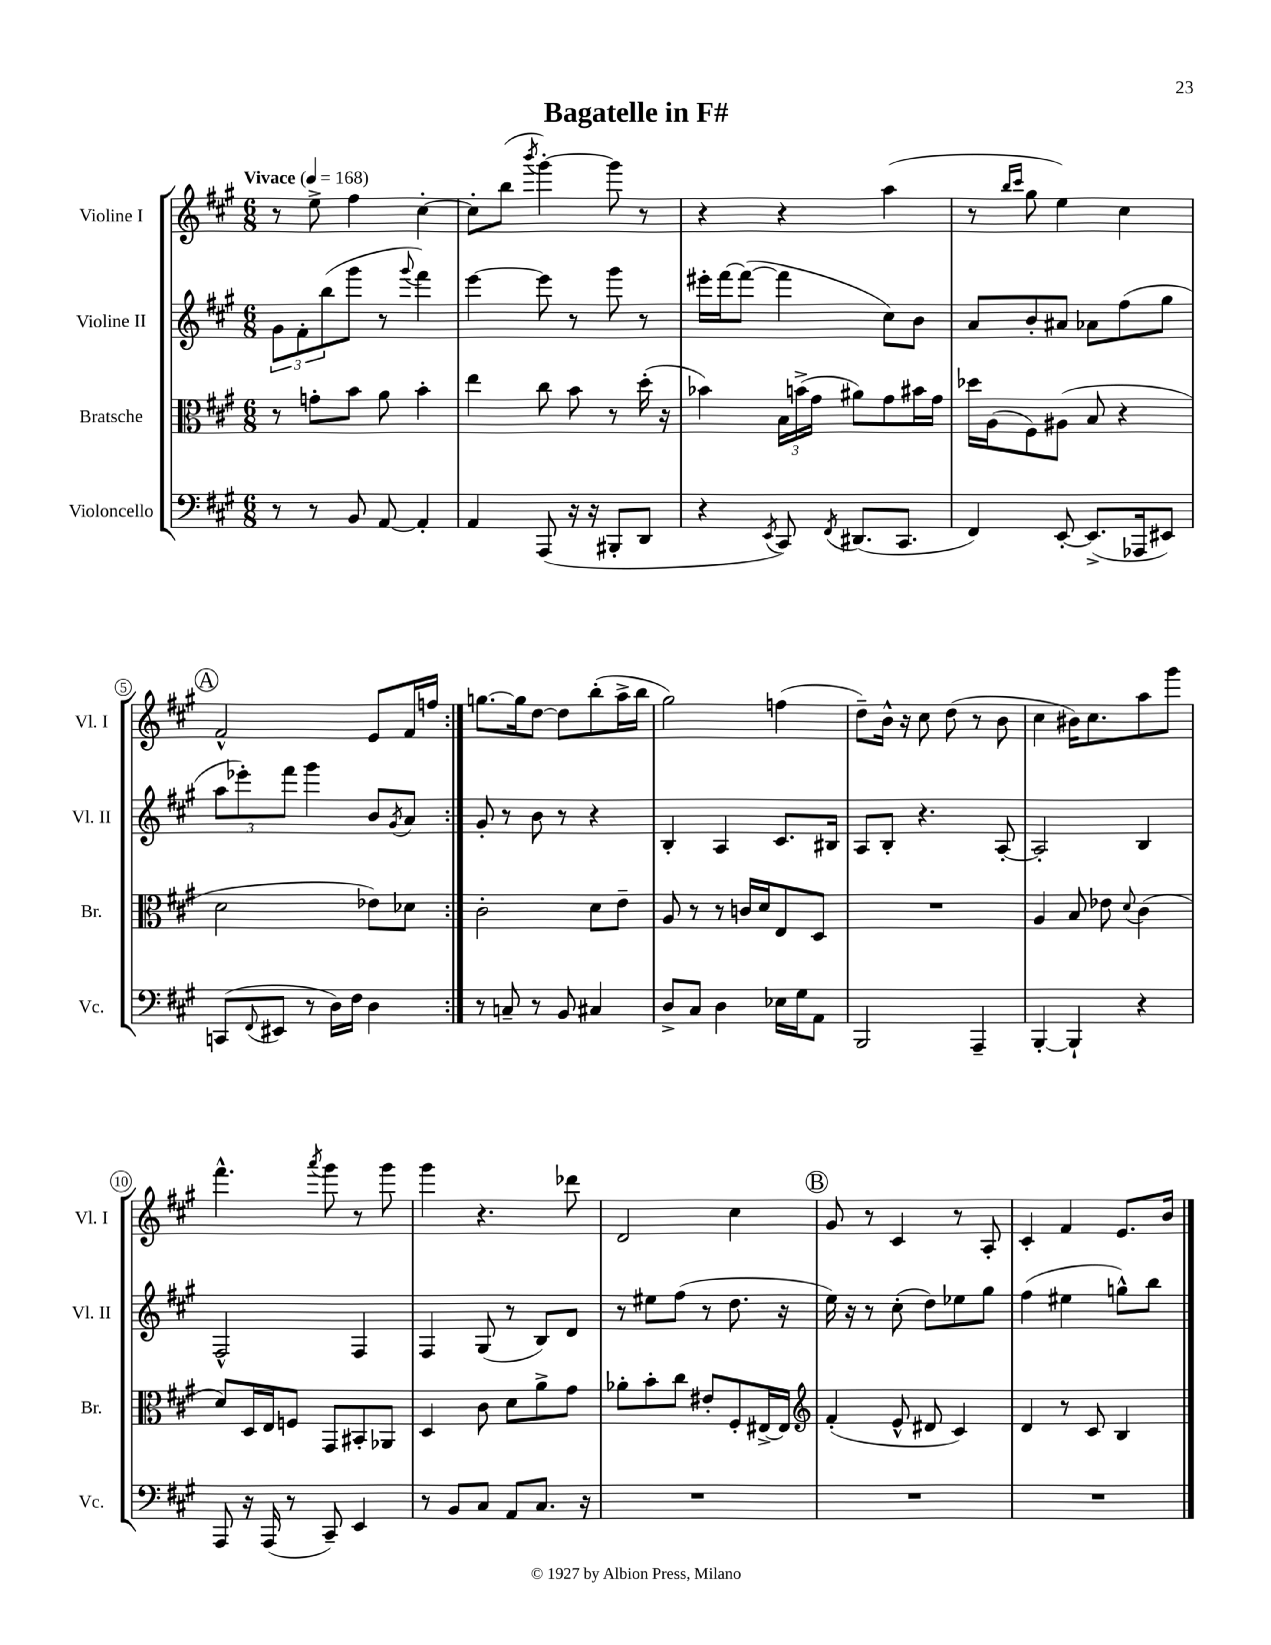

**kern	**kern	**kern	**kern
*part4	*part3	*part2	*part1
*staff4	*staff3	*staff2	*staff1
*I"Violoncello	*I"Bratsche	*I"Violine II	*I"Violine I
*I'Vc.	*I'Br.	*I'Vl. II	*I'Vl. I
*clefF4	*clefC3	*clefG2	*clefG2
*k[f#c#g#]	*k[f#c#g#]	*k[f#c#g#]	*k[f#c#g#]
*M6/8	*M6/8	*M6/8	*M6/8
*MM168	*MM168	*MM168	*MM168
=1	=1	=1	=1
!	!	!	!LO:TX:a:B:t=Vivace
8r	8r	12g#\L	8r
.	.	12f#'\	.
8r	8gn'\L	.	8ee^\
.	.	(12bb\	.
8BB/	8b\J	8ggg#\J	4ff#\
[8AA/	8a\	8r	.
.	.	8qqggg#/	.
4AA'/]	4b'\	4fff#\)	[4cc#'\
=2	=2	=2	=2
4AA/	4ee\	[4eee\	8cc#'\L]
.	.	.	(8bb\J
.	.	.	8qbbb/
(8AAA/	8cc#\	8eee\]	[4ggg#'\)
16r	8b\	8r	.
16r	.	.	.
8BBB#X'/L	8r	8ggg#\	8ggg#\]
8DD/J	(16dd'\	8r	8r
.	16r	.	.
=3	=3	=3	=3
4r	4b-X\)	16eee#X'\LL	4r
.	.	[16fff#\J	.
.	.	(8fff#\J_	.
8qEE/	.	.	.
8CC#/)	24B\LL	4fff#\]	4r
.	(24bn^\	.	.
.	24g#\JJ	.	.
8qFF#/	.	.	.
(8.DD#X/L	8a#X\L)	.	.
.	8g#\	8cc#\L)	(4aa\
8.CC#/J	.	.	.
.	16b#X\L	8b\J	.
.	16g#\JJ	.	.
=4	=4	=4	=4
4FF#/)	16dd-X\LL	8a/L	8r
.	(16A\J	.	.
.	.	.	16qqbb/LL
.	.	.	16qqccc#/JJ
.	8F#\)	8b'/	8gg#\
[8EE'/	(8A#X\J	8a#X/J	4ee\)
(8.EE^/L]	8B/	8a-X\L	.
.	4r	(8ff#\	4cc#\
16AAA-X/k	.	.	.
8EE#X/J)	.	8gg#\J	.
!!LO:LB:g=z
!!LO:REH:place=s1:t=A
=5	=5	=5	=5
(8CCn/L	2d\	12aa\L	2f#^^/
.	.	12eee-X'\)	.
8qqFF#/	.	.	.
8EE#X/J	.	.	.
.	.	12fff#\J	.
8r	.	4ggg#\	.
16D\LL)	.	.	.
16F#\JJ	.	.	.
4D\	8e-X\L)	8b/L	8e/L
.	.	8qg#/	.
.	8d-X\J	8a/J	16f#/L
.	.	.	16ffn/JJ
=6:|!	=6:|!	=6:|!	=6:|!
8r	2c#'\	8g#'/	[8.ggn\L
8Cn~/	.	8r	.
.	.	.	16gg\k]
8r	.	8b\	[8dd\J
8BB/	.	8r	8dd\L]
4C#X/	8d\L	4r	(8bb'\
.	8e~\J	.	16aa^\L
.	.	.	16bb\JJ
=7	=7	=7	=7
8D^/L	8A/	4B'/	2gg#\)
8C#/J	8r	.	.
4D\	8r	4A/	.
.	16cn/LL	.	.
.	16d/J	.	.
16E-X\LL	8E/	8.c#/L	(4ffn\
16G#\J	.	.	.
8AA\J	8D/J	.	.
.	.	16B#X/Jk	.
=8	=8	=8	=8
2BBB/	2.r	8A/L	8dd~\L)
.	.	8B'/J	16b^^\Jk
.	.	.	16r
.	.	4.r	8cc#\
.	.	.	(8dd\
4AAA~/	.	.	8r
.	.	[8A'/	8b\
=9	=9	=9	=9
[4BBB'/	4A/	2A'/]	4cc#\
4BBB`/]	8B/	.	16b#X\KL)
.	.	.	8.cc#\
.	8e-X\	.	.
.	8qqd/	.	.
4r	(4c#\	4B/	8aa\
.	.	.	8ggg#\J
!!LO:LB:g=z
=10	=10	=10	=10
8AAA/	8d/L)	2F#^^/	4.fff#^^\
16r	16D/L	.	.
(16AAA/	16E/J	.	.
8r	8Fn/J	.	.
.	.	.	8qaaa/
8CC#~/)	8GG#/L	.	8ggg#\
4EE/	8BB#X'/	4F#/	8r
.	8AA-X/J	.	8ggg#\
=11	=11	=11	=11
8r	4D/	4F#/	4ggg#\
8BB/L	.	.	.
8C#/J	8c#\	(8G#/	4.r
8AA/L	8d\L	8r	.
8.C#/J	8a^\	8B/L)	.
.	8g#\J	8d/J	8ddd-X\
16r	.	.	.
=12	=12	=12	=12
2.r	8a-X'\L	8r	2d/
.	8b'\	8ee#X\L	.
.	8cc#\J	(8ff#\J	.
.	8e#X'/L	8r	.
.	8F#'/	8.dd\	4cc#\
.	[16E#X^/L	.	.
.	16E#/JJ]	16r	.
!!LO:REH:place=s1:t=B
=13	=13	=13	=13
*	*clefG2	*	*
2.r	(4f#'/	16ee\)	8g#/
.	.	16r	.
.	.	8r	8r
.	8e^^/	(8cc#'\	4c#/
.	8d#X/	8dd\L)	.
.	4c#/)	8ee-X\	8r
.	.	8gg#\J	8A'/
=14	=14	=14	=14
2.r	4d/	(4ff#\	4c#'/
.	8r	4ee#X\	4f#/
.	8c#/	.	.
.	4B/	8ggn^^\L)	8.e/L
.	.	8bb\J	.
.	.	.	16b/Jk
==	==	==	==
*-	*-	*-	*-
